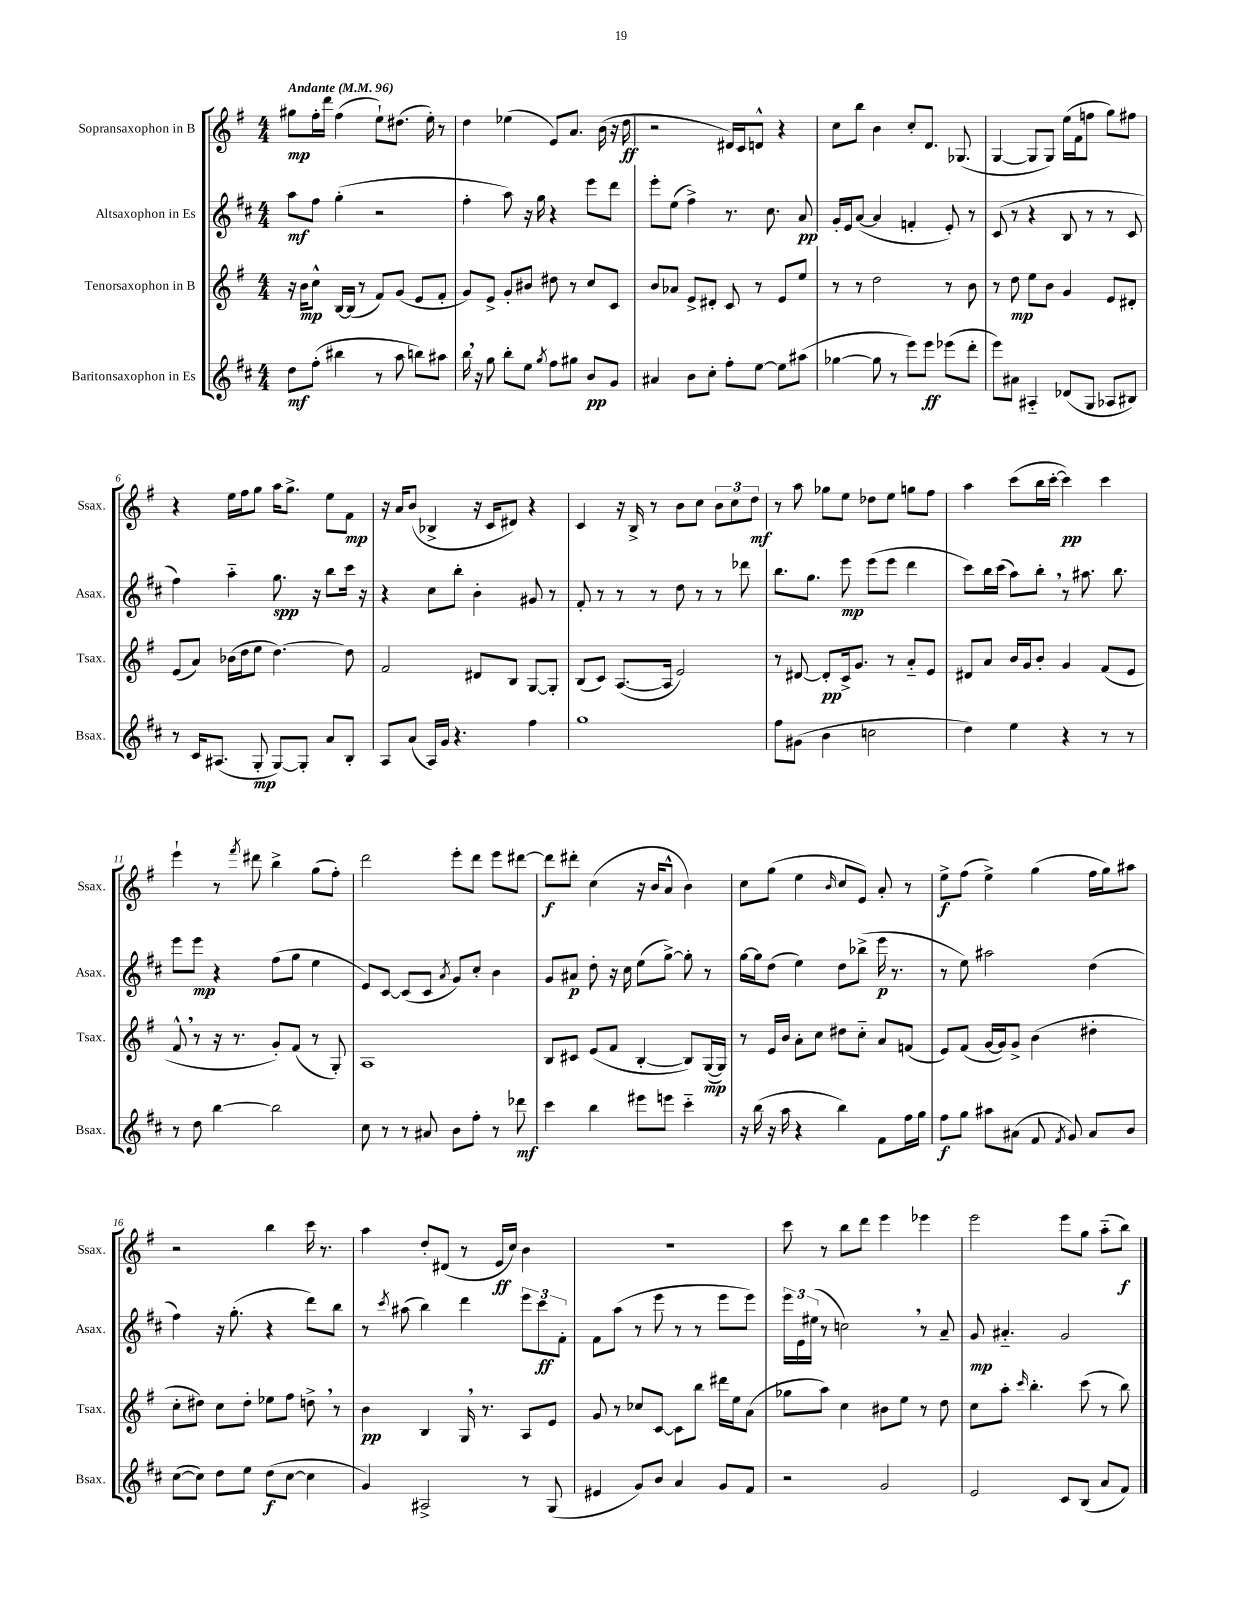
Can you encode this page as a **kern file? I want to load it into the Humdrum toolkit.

**kern	**dynam	**kern	**dynam	**kern	**dynam	**kern	**dynam
*part4	*part4	*part3	*part3	*part2	*part2	*part1	*part1
*staff4	*staff4	*staff3	*staff3	*staff2	*staff2	*staff1	*staff1
*I"Baritonsaxophon in Es	*	*I"Tenorsaxophon in B	*	*I"Altsaxophon in Es	*	*I"Sopransaxophon in B	*
*I'Bsax.	*	*I'Tsax.	*	*I'Asax.	*	*I'Ssax.	*
*clefG2	*	*clefG2	*	*clefG2	*	*clefG2	*
*k[f#c#]	*	*k[f#]	*	*k[f#c#]	*	*k[f#]	*
*M4/4	*	*M4/4	*	*M4/4	*	*M4/4	*
*MM96	*	*MM96	*	*MM96	*	*MM96	*
=1	=1	=1	=1	=1	=1	=1	=1
!	!	!	!	!	!	!LO:TX:a:B:t=Andante	!
8dd\L	mf	16r	.	8aa\L	mf	8gg#X\L	mp
.	.	16b\KL	mp	.	.	.	.
(8ff#'\J	.	8cc^^\J	.	8ff#\J	.	16ff#'\L	.
.	.	.	.	.	.	16ddd\JJ	.
4bb#X\	.	[16B/LL	.	(4gg'\	.	(4ff#\	.
.	.	(16B/JJ]	.	.	.	.	.
.	.	8r	.	.	.	.	.
8r	.	8f#/L)	.	2r	.	8ee`\L)	.
8aa\	.	(8g/J	.	.	.	(8.dd#X\J	.
8bbn\L)	.	8e/L	.	.	.	.	.
.	.	.	.	.	.	16ee'\)	.
8aa#X\J	.	8f#'/J	.	.	.	8r	.
=2	=2	=2	=2	=2	=2	=2	=2
16bb,\	.	8g/L)	.	4ff#'\	.	4dd\	.
16r	.	.	.	.	.	.	.
8gg\	.	8e^/J	.	.	.	.	.
8bb'\L	.	8g'/L	.	8aa\)	.	(4ee-X\	.
8ee\J	.	8b#X/J	.	16r	.	.	.
.	.	.	.	16gg\	.	.	.
8qgg/	.	.	.	.	.	.	.
8ff#\L	.	8dd#X\	.	4r	.	8e/L)	.
8gg#X\J	.	8r	.	.	.	8.a/J	.
8b/L	pp	8cc/L	.	8eee\L	.	.	.
.	.	.	.	.	.	(16b\	.
8g/J	.	8c/J	.	8ddd\J	.	16r	.
.	.	.	.	.	.	16dd\	ff
=3	=3	=3	=3	=3	=3	=3	=3
4a#X/	.	8b/L	.	8eee'\L	.	2r	.
.	.	8a-X/J	.	(8ee\J	.	.	.
8b\L	.	8e^/L	.	4ff#^\)	.	.	.
8cc#'\J	.	8d#X'/J	.	.	.	.	.
8ff#'\L	.	8c/	.	8.r	.	16d#X/LL)	.
.	.	.	.	.	.	16c/J	.
[8ee\J	.	8r	.	.	.	8dn^^/J	.
.	.	.	.	8.cc#\	.	.	.
8ee\L]	.	8e/L	.	.	.	4r	.
(8aa#X\J	.	8ee/J	.	8a/	pp	.	.
=4	=4	=4	=4	=4	=4	=4	=4
[4gg-X\	.	8r	.	16g'/LL	.	8cc\L	.
.	.	.	.	16e/J	.	.	.
.	.	8r	.	([8a/J	.	8bb\J	.
8gg-\]	.	2dd\	.	4a/]	.	4b\	.
8r	.	.	.	.	.	.	.
8eee\L)	.	.	.	4fn'/	.	8cc'/L	.
8eee\J	ff	.	.	.	.	8.d/J	.
(8eee-X\L	.	8r	.	8e'/)	.	.	.
.	.	.	.	.	.	(8.G-X/	.
8ddd'\J	.	8b\	.	8r	.	.	.
=5	=5	=5	=5	=5	=5	=5	=5
8eee\L)	.	8r	.	(8c#/	.	[4G/	.
8a#X\J	.	8dd\	mp	8r	.	.	.
4A#X/	.	8ee\L	.	4r	.	8G/L]	.
.	.	8b\J	.	.	.	8G/J)	.
(8d-X/L	.	4g/	.	8B/	.	(16ee\LL	.
.	.	.	.	.	.	16f#\J	.
8G/J	.	.	.	8r	.	8ffn\J	.
8A-X/L	.	8e/L	.	8r	.	8gg\L)	.
8B#X/J)	.	8d#X'/J	.	8c#/	.	8ff#X\J	.
!!LO:LB:g=z
=6	=6	=6	=6	=6	=6	=6	=6
8r	.	(8e/L	.	4ff#\)	.	4r	.
16c#/KL	.	8a/J)	.	.	.	.	.
(8.A#X/J	.	.	.	.	.	.	.
.	.	(16b-X\LL	.	4aa\	.	16ee\LL	.
.	.	16dd\J	.	.	.	16ff#\J	.
8G'/	mp	8ee\J	.	.	.	8gg\J	.
[8G/L)	.	[4.dd\)	.	8.gg\	spp	16aa\KL	.
.	.	.	.	.	.	8.gg^\J	.
8G'/J]	.	.	.	.	.	.	.
.	.	.	.	16r	.	.	.
8a/L	.	.	.	8bb\L	.	8ee\L	.
8B'/J	.	8dd\]	.	16ccc#\Jk	.	8f#\J	mp
.	.	.	.	16r	.	.	.
=7	=7	=7	=7	=7	=7	=7	=7
8A/L	.	2f#/	.	4r	.	16r	.
.	.	.	.	.	.	16a/KL	.
(8a/J	.	.	.	.	.	(8b/J	.
16A/LL)	.	.	.	8cc#\L	.	4B-X^/	.
16g/JJ	.	.	.	.	.	.	.
4.r	.	.	.	8bb'\J	.	.	.
.	.	8d#X/L	.	4b'\	.	16r	.
.	.	.	.	.	.	16c/KL	.
.	.	8B/J	.	.	.	8d#X/J)	.
4ff#\	.	[8G/L	.	8g#X/	.	4r	.
.	.	8G'/J]	.	8r	.	.	.
=8	=8	=8	=8	=8	=8	=8	=8
1gg	.	(8B/L	.	8f#'/	.	4c/	.
.	.	8c/J)	.	8r	.	.	.
.	.	([8.A/L	.	8r	.	16r	.
.	.	.	.	.	.	16B^/	.
.	.	.	.	8r	.	8r	.
.	.	16A/Jk]	.	.	.	.	.
.	.	2e/)	.	8dd\	.	8b\L	.
.	.	.	.	8r	.	8cc\J	.
.	.	.	.	8r	.	12b\L	.
.	.	.	.	.	.	12cc\	.
.	.	.	.	8ddd-X\	.	.	.
.	.	.	.	.	.	12dd\J	mf
=9	=9	=9	=9	=9	=9	=9	=9
8ff#\L	.	8r	.	8.bb\L	.	8r	.
(8g#X\J	.	[8d#X/	.	.	.	8aa\	.
.	.	.	.	8.gg\J	.	.	.
4b\	.	8d#'/L]	pp	.	.	8gg-X\L	.
.	.	16c^/k	.	8eee\	mp	8ee\J	.
.	.	8.g/J	.	.	.	.	.
2ccn\	.	.	.	(8eee\L	.	8dd-X\L	.
.	.	8r	.	8eee\J	.	8ee\J	.
.	.	8a/L	.	4ddd\	.	8ggn\L	.
.	.	8e/J	.	.	.	8ff#\J	.
=10	=10	=10	=10	=10	=10	=10	=10
4dd\)	.	8d#X/L	.	8ccc#\L)	.	4aa\	.
.	.	8a/J	.	16bb\L	.	.	.
.	.	.	.	(16ccc#\JJ	.	.	.
4ee\	.	16b/LL	.	8aa\L)	.	(8ccc\L	.
.	.	16g/J	.	.	.	.	.
.	.	8b'/J	.	8bb',\J	.	16bb\L	.
.	.	.	.	.	.	[16ccc'\JJ	.
4r	.	4g/	.	8r	.	4ccc\])	pp
.	.	.	.	8.aa#X\	.	.	.
8r	.	(8f#/L	.	.	.	4ccc\	.
.	.	.	.	8.bb\	.	.	.
8r	.	8e/J	.	.	.	.	.
!!LO:LB:g=z
=11	=11	=11	=11	=11	=11	=11	=11
8r	.	8f#^^,/	.	8eee\L	.	4eee`\	.
8dd\	.	8r	.	8eee\J	mp	.	.
[4bb\	.	16r	.	4r	.	8r	.
.	.	8.r	.	.	.	.	.
.	.	.	.	.	.	8qfff#/	.
.	.	.	.	.	.	8ddd#X\	.
2bb\]	.	8g'/L)	.	(8ff#\L	.	4bb^\	.
.	.	(8f#/J	.	8gg\J	.	.	.
.	.	8r	.	4ee\	.	(8gg\L	.
.	.	8G'/)	.	.	.	8ff#'\J)	.
=12	=12	=12	=12	=12	=12	=12	=12
8cc#\	.	1A	.	8e/L)	.	2ddd\	.
8r	.	.	.	[8c#/J	.	.	.
8r	.	.	.	(8c#/L]	.	.	.
8a#X/	.	.	.	8c#/J	.	.	.
.	.	.	.	8qa/	.	.	.
8b\L	.	.	.	8g/L)	.	8eee'\L	.
8ff#'\J	.	.	.	8cc#'/J	.	8ddd\J	.
8r	.	.	.	4b\	.	8eee\L	.
8ddd-X\	mf	.	.	.	.	[8ddd#X\J	.
=13	=13	=13	=13	=13	=13	=13	=13
4ccc#\	.	8B/L	.	8g/L	.	8ddd#\L]	f
.	.	8c#X/J	.	8a#X/J	p	8ddd#X'\J	.
4bb\	.	(8e/L	.	8dd'\	.	(4cc\	.
.	.	8f#/J	.	16r	.	.	.
.	.	.	.	16cc#\	.	.	.
8eee#X\L	.	[4B'/	.	(8ee\L	.	16r	.
.	.	.	.	.	.	16b/KL	.
8eeen\J	.	.	.	[8gg^\J)	.	8a^^/J	.
4ccc#\	.	8B/L])	.	8gg'\]	.	4b\)	.
.	.	([16G/L	mp	8r	.	.	.
.	.	16G/JJ])	.	.	.	.	.
=14	=14	=14	=14	=14	=14	=14	=14
16r	.	8r	.	[16gg\LL	.	8cc\L	.
(16bb\	.	.	.	16gg\J]	.	.	.
16r	.	16e/LL	.	(8dd\J	.	(8gg\J	.
16aa\	.	16b/JJ	.	.	.	.	.
4r	.	8a'\L	.	4ee\)	.	4ee\	.
.	.	8cc\J	.	.	.	.	.
.	.	.	.	.	.	16qqb/	.
4bb\)	.	8dd#X\L	.	8dd\L	.	8cc/L	.
.	.	8cc\J	.	(8bb-X^\J	.	8e/J)	.
8f#\L	.	8a/L	.	16eee\	p	8a'/	.
.	.	.	.	8.r	.	.	.
16ff#\L	.	(8fn/J	.	.	.	8r	.
16gg\JJ	.	.	.	.	.	.	.
=15	=15	=15	=15	=15	=15	=15	=15
8ff#\L	f	8e/L)	.	8r	.	8ee^\L	f
8gg\J	.	(8f#/J	.	8ee\)	.	(8ff#\J	.
8aa#X\L	.	[16g/LL	.	2aa#X\	.	4ee^\)	.
.	.	16g/J])	.	.	.	.	.
(8a#X\J	.	8g^/J	.	.	.	.	.
8f#/	.	(4b\	.	.	.	(4gg\	.
8qf#/	.	.	.	.	.	.	.
8g/)	.	.	.	.	.	.	.
8a#/L	.	4dd#X'\	.	(4dd\	.	16ff#\LL	.
.	.	.	.	.	.	16gg\J)	.
8b/J	.	.	.	.	.	8aa#X\J	.
!!LO:LB:g=z
=16	=16	=16	=16	=16	=16	=16	=16
([8cc#\L	.	8cc'\L	.	4ff#\)	.	2r	.
8cc#\J])	.	8dd#X\J)	.	.	.	.	.
8dd\L	.	8cc\L	.	16r	.	.	.
.	.	.	.	(8.gg'\	.	.	.
8ee\J	.	8dd#'\J	.	.	.	.	.
(8dd\L	f	8ee-X\L	.	4r	.	4bb\	.
[8cc#\J	.	8ff#\J	.	.	.	.	.
4cc#\]	.	8ddn^,\	.	8ddd\L)	.	16ccc\	.
.	.	.	.	.	.	8.r	.
.	.	8r	.	8bb\J	.	.	.
=17	=17	=17	=17	=17	=17	=17	=17
4g/)	.	4b\	pp	8r	.	4aa\	.
.	.	.	.	8qccc#/	.	.	.
.	.	.	.	(8aa#X\	.	.	.
2A#X^/	.	4B/	.	4bb\)	.	8dd'/L	.
.	.	.	.	.	.	(8d#X/J	.
.	.	16G,/	.	4ddd\	.	8r	.
.	.	8.r	.	.	.	.	.
.	.	.	.	.	.	16e/LL	ff
.	.	.	.	.	.	16cc/JJ)	.
8r	.	8A/L	.	12eee\L	.	4b\	.
.	.	.	.	12ccc#\	ff	.	.
(8G/	.	8e/J	.	.	.	.	.
.	.	.	.	12f#'\J	.	.	.
=18	=18	=18	=18	=18	=18	=18	=18
4e#X/	.	8g/	.	8f#\L	.	1r	.
.	.	8r	.	(8aa\J	.	.	.
8g/L)	.	8cc-X/L	.	8r	.	.	.
8b/J	.	[8c/J	.	8eee\	.	.	.
4a/	.	8c\L]	.	8r	.	.	.
.	.	8bb\J	.	8r	.	.	.
8g/L	.	16ddd#X\LL	.	8eee\L	.	.	.
.	.	16ee\J	.	.	.	.	.
8f#/J	.	(8a\J	.	8eee\J)	.	.	.
=19	=19	=19	=19	=19	=19	=19	=19
2r	.	8gg-X\L	.	24eee\LL	.	8ccc\	.
.	.	.	.	24e\	.	.	.
.	.	.	.	(24ee#X\JJ	.	.	.
.	.	8aa\J)	.	8r	.	8r	.
.	.	4cc\	.	2ccn,\)	.	8bb\L	.
.	.	.	.	.	.	8ddd\J	.
2g/	.	8b#X\L	.	.	.	4eee\	.
.	.	8ee\J	.	.	.	.	.
.	.	8r	.	8r	.	4eee-X\	.
.	.	8dd\	.	8a~/	.	.	.
=20	=20	=20	=20	=20	=20	=20	=20
2e/	.	8cc\L	.	8g/	mp	2eee\	.
.	.	8aa'\J	.	4.a#X/	.	.	.
.	.	16qqccc/	.	.	.	.	.
.	.	4.bb'\	.	.	.	.	.
8c#/L	.	.	.	2g/	.	8eee\L	.
(8B/J	.	(8ccc\	.	.	.	8gg\J	.
8a/L	.	8r	.	.	.	(8aa\L	.
8f#/J)	.	8bb\)	.	.	.	8bb\J)	f
==	==	==	==	==	==	==	==
*-	*-	*-	*-	*-	*-	*-	*-
